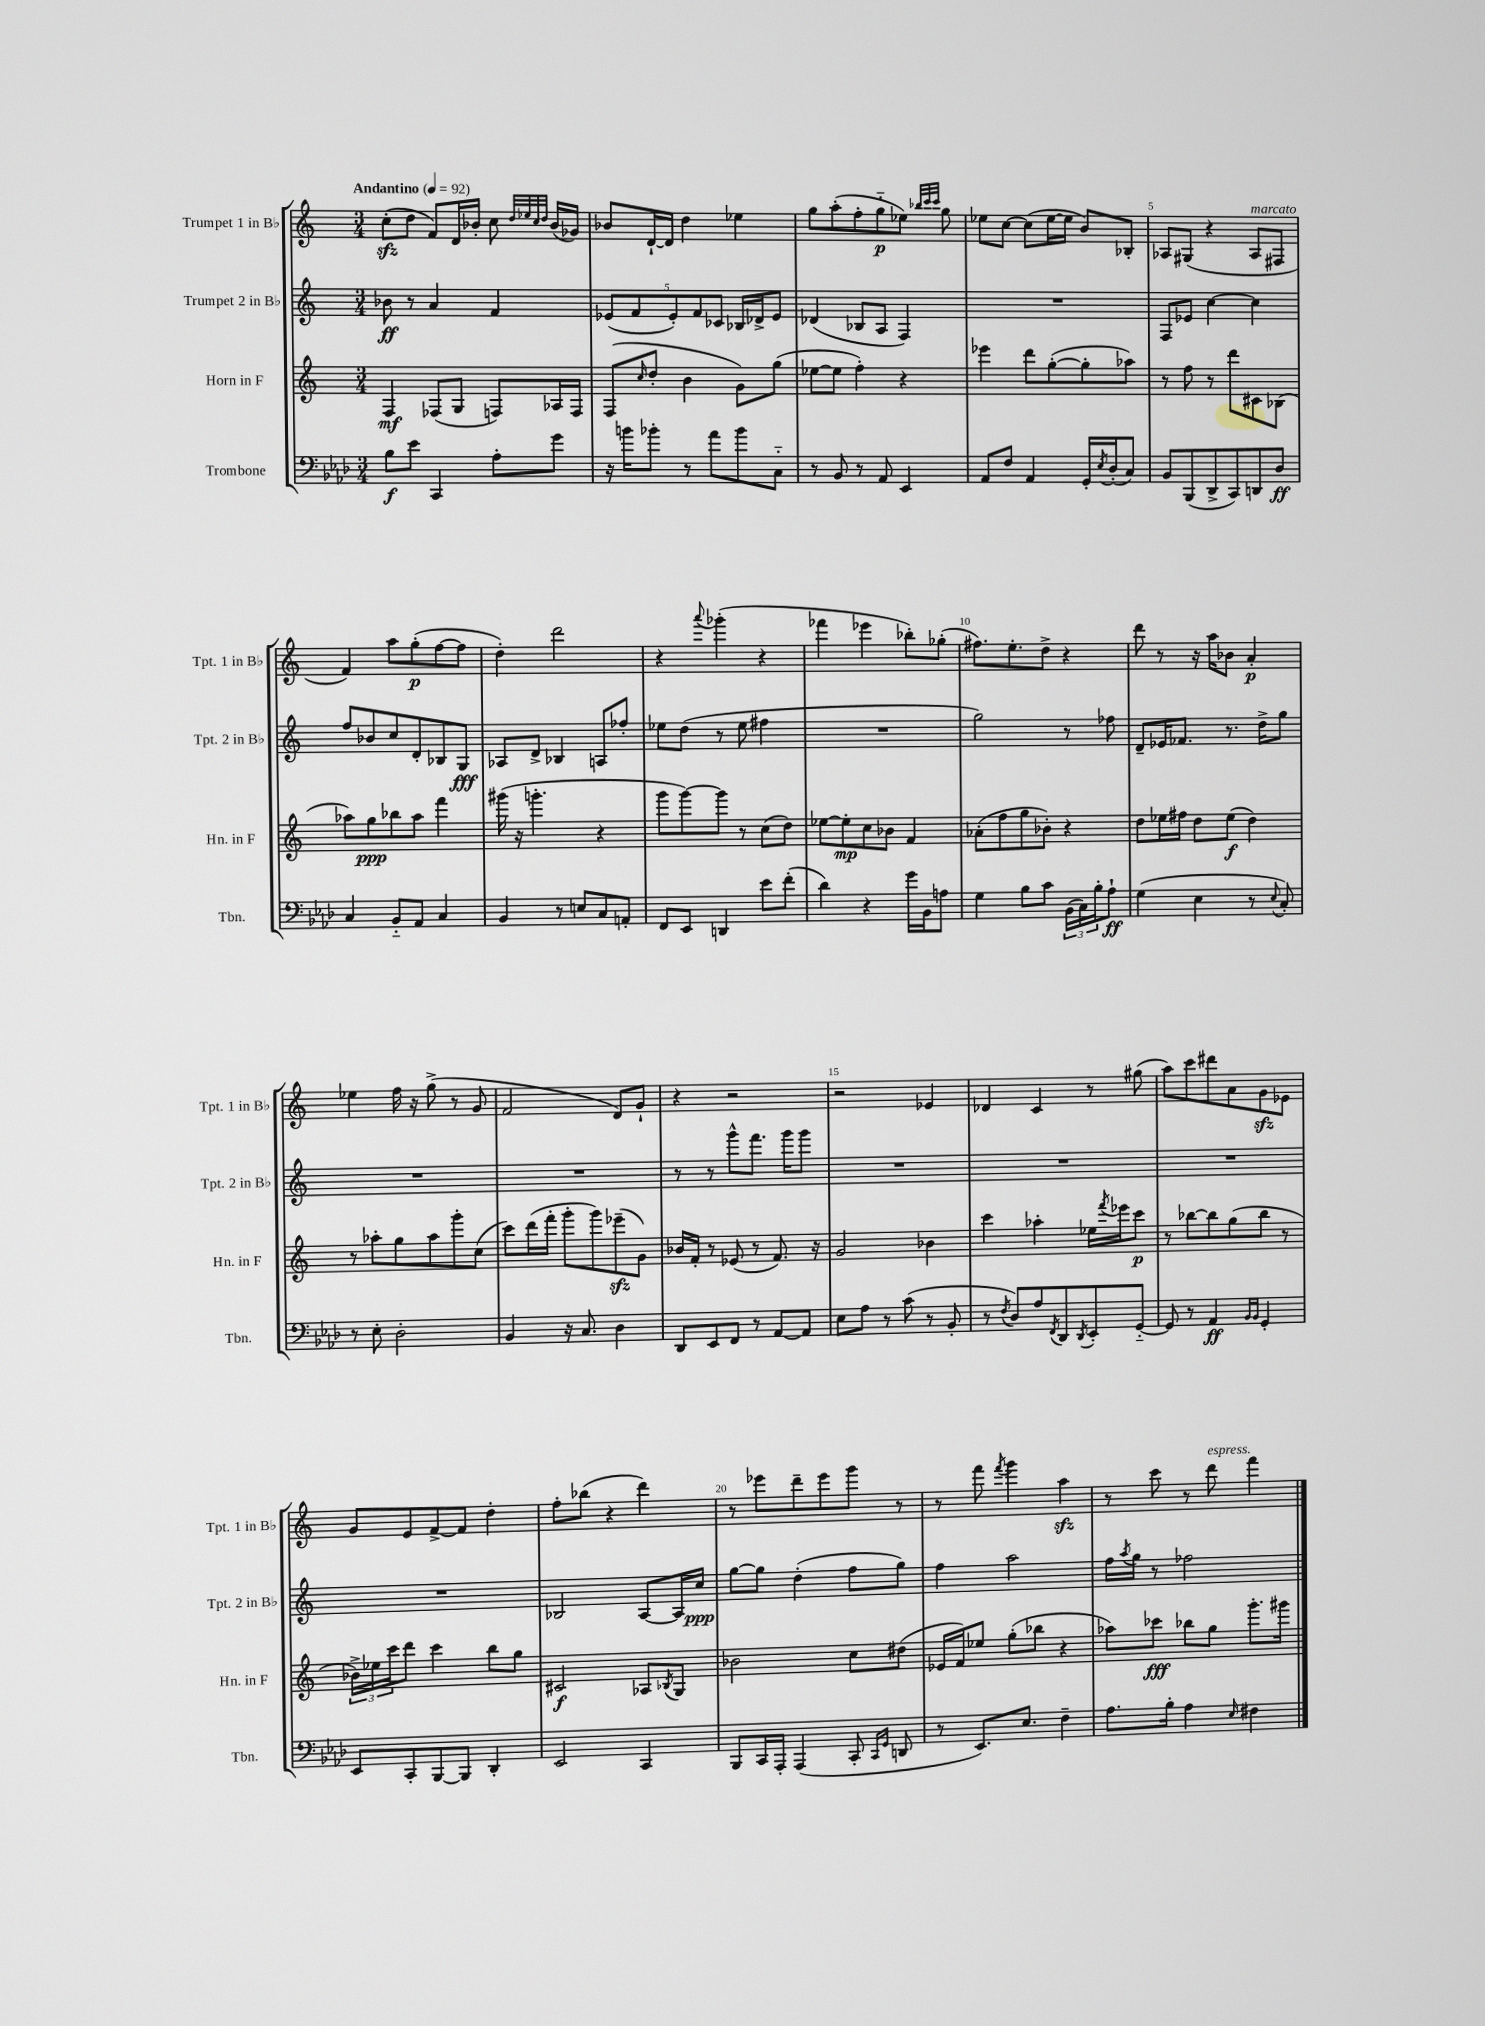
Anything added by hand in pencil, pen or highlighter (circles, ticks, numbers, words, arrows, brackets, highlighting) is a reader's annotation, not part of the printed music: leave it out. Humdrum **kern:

**kern	**dynam	**kern	**dynam	**kern	**dynam	**kern	**dynam
*part4	*part4	*part3	*part3	*part2	*part2	*part1	*part1
*staff4	*staff4	*staff3	*staff3	*staff2	*staff2	*staff1	*staff1
*I"Trombone	*	*I"Horn in F	*	*I"Trumpet 2 in B♭	*	*I"Trumpet 1 in B♭	*
*I'Tbn.	*	*I'Hn. in F	*	*I'Tpt. 2 in B♭	*	*I'Tpt. 1 in B♭	*
*clefF4	*	*clefG2	*	*clefG2	*	*clefG2	*
*k[b-e-a-d-]	*	*k[]	*	*k[]	*	*k[]	*
*M3/4	*	*M3/4	*	*M3/4	*	*M3/4	*
*MM92	*	*MM92	*	*MM92	*	*MM92	*
=1	=1	=1	=1	=1	=1	=1	=1
!	!	!	!	!	!	!LO:TX:a:B:t=Andantino	!
8B-\L	f	4F/	mf	8b-X\	ff	(8cczz'\L	.
8e-\J	.	.	.	8r	.	8dd\J	.
4CC/	.	(8F-X/L	.	4a/	.	8f/L)	.
.	.	8G/J	.	.	.	16d/L	.
.	.	.	.	.	.	16b-X'/JJ	.
8A-'\L	.	8Fn/L)	.	4f/	.	8cc\	.
.	.	.	.	.	.	32qqdd/LLL	.
.	.	.	.	.	.	32qqee-X/	.
.	.	.	.	.	.	32qqcc/	.
.	.	.	.	.	.	32qqdd/JJJ	.
8g\J	.	16A-X/L	.	.	.	(16b-/LL	.
.	.	16F/JJ	.	.	.	16g-X/JJ)	.
=2	=2	=2	=2	=2	=2	=2	=2
16r	.	(8F/L	.	(10e-X/L	.	8b-X/L	.
16bn\KL	.	.	.	.	.	.	.
.	.	.	.	10f/	.	.	.
.	.	16qqcc/	.	.	.	.	.
8b-X'\J	.	8dd'/J	.	.	.	[16d`/L	.
.	.	.	.	.	.	16d/JJ]	.
.	.	.	.	10e-'/)	.	.	.
8r	.	4b\	.	.	.	4dd\	.
.	.	.	.	10f/	.	.	.
8a-\L	.	.	.	.	.	.	.
.	.	.	.	10c-X/J	.	.	.
8b-\	.	8g\L)	.	16B-X/LL	.	4ee-X\	.
.	.	.	.	16d-X^/J	.	.	.
8C\J	.	(8gg\J	.	8e-/J	.	.	.
=3	=3	=3	=3	=3	=3	=3	=3
8r	.	[8ee-X\L	.	(4d-X/	.	8gg\L	.
8BB-/	.	8ee-\J]	.	.	.	(8aa'\	.
8r	.	4ff'\)	.	8B-X/L	.	8ff'\	.
8AA-/	.	.	.	8A/J	.	8gg\	p
4EE-/	.	4r	.	4F/)	.	8ee-X\J)	.
.	.	.	.	.	.	32qqbb-X/LLL	.
.	.	.	.	.	.	32qqccc/	.
.	.	.	.	.	.	32qqccc/JJJ	.
.	.	.	.	.	.	8gg\	.
=4	=4	=4	=4	=4	=4	=4	=4
8AA-/L	.	4eee-X\	.	2.r	.	8ee-X\L	.
8F/J	.	.	.	.	.	[8cc\J	.
4AA-/	.	8ddd\L	.	.	.	(8cc\L]	.
.	.	([8gg'\	.	.	.	[16ee-\L	.
.	.	.	.	.	.	16ee-\JJ]	.
16GG'/LL	.	8gg'\]	.	.	.	8b/L)	.
8qE-/	.	.	.	.	.	.	.
(16D-'/J	.	.	.	.	.	.	.
8C/J)	.	8aa-X\J)	.	.	.	8B-X'/J	.
=5	=5	=5	=5	=5	=5	=5	=5
8BB-/L	.	8r	.	8F/L	.	8A-X/L	.
(8BBB-/	.	8ff\	.	8e-X/J	.	(8G#X/J	.
8DD-^/	.	8r	.	[4cc\	.	4r	.
8CC/)	.	8ddd\L	.	.	.	.	.
!	!	!	!	!	!	!LO:TX:a:i:t=marcato	!
8DDn/	.	8c#X\	.	4cc\]	.	8A-/L	.
8D-/J	ff	(8B-X\J	.	.	.	8F#X/J	.
!!LO:LB:g=z
=6	=6	=6	=6	=6	=6	=6	=6
4C/	.	8aa-X\L)	.	8ff/L	.	4f/)	.
.	.	8gg\	ppp	8b-X/	.	.	.
8BB-/L	.	8bb-X\	.	8cc/	.	8aa\L	.
8AA-/J	.	8aa-\J	.	8d'/	.	(8gg'\	p
4C/	.	4fff\	.	8B-X/	.	[8ff\	.
.	.	.	.	8G/J	fff	8ff\J]	.
=7	=7	=7	=7	=7	=7	=7	=7
4BB-/	.	(16ggg#X\	.	8A-X/L	.	4dd'\)	.
.	.	16r	.	.	.	.	.
.	.	4.gggn'\	.	8d^/J	.	.	.
8r	.	.	.	4B-X/	.	2ddd\	.
8En/L	.	.	.	.	.	.	.
8C/	.	4r	.	8An/L	.	.	.
8AAn'/J	.	.	.	8ff-X'/J	.	.	.
=8	=8	=8	=8	=8	=8	=8	=8
8FF/L	.	8ggg\L	.	8ee-X\L	.	4r	.
8EE-/J	.	[8ggg\)	.	(8dd\J	.	.	.
.	.	.	.	.	.	8qqaaa/	.
4DDn/	.	8ggg\J]	.	8r	.	(4ggg-X'\	.
.	.	8r	.	8ee-\	.	.	.
8e-\L	.	(8cc\L	.	4ff#X\	.	4r	.
(8f'\J	.	8dd\J)	.	.	.	.	.
=9	=9	=9	=9	=9	=9	=9	=9
4d-\)	.	[8ee-X\L	.	2.r	.	4fff-X\	.
.	.	8ee-'\]	mp	.	.	.	.
4r	.	8cc\	.	.	.	4eee-X\	.
.	.	8b-X\J	.	.	.	.	.
16g\LL	.	4f/	.	.	.	8bb-X'\L)	.
16BB-\J	.	.	.	.	.	.	.
8An\J	.	.	.	.	.	(8gg-X'\J	.
=10	=10	=10	=10	=10	=10	=10	=10
4G\	.	(8a-X'\L	.	2gg\)	.	8.ff#X\L)	.
.	.	8ff\	.	.	.	.	.
.	.	.	.	.	.	8.ee'\	.
8B-\L	.	8gg\	.	.	.	.	.
8c\J	.	8b-X'\J)	.	.	.	8dd^\J	.
(24BB-\LL	.	4r	.	8r	.	4r	.
24C\)	.	.	.	.	.	.	.
24B-'\J	.	.	.	.	.	.	.
8A-`\J	ff	.	.	8ff-X\	.	.	.
=11	=11	=11	=11	=11	=11	=11	=11
(4G\	.	8dd\L	.	8d~/L	.	8ddd\	.
.	.	16ee-X\L	.	16e-X/K	.	8r	.
.	.	16ff#X\JJ	.	8.f-X/J	.	.	.
4E-\	.	8dd\L	.	.	.	16r	.
.	.	.	.	.	.	16aa\KL	.
.	.	(8ee-\J	f	8.r	.	8b-X\J	.
8r	.	4dd\)	.	.	.	4a'/	p
.	.	.	.	16dd^\KL	.	.	.
8qqE-/	.	.	.	.	.	.	.
8C'/)	.	.	.	8gg\J	.	.	.
!!LO:LB:g=z
=12	=12	=12	=12	=12	=12	=12	=12
8r	.	8r	.	2.r	.	4ee-X\	.
8E-'\	.	8aa-X'\L	.	.	.	.	.
2D-'\	.	8gg\	.	.	.	16ff\	.
.	.	.	.	.	.	16r	.
.	.	8aa-\	.	.	.	(8gg^\	.
.	.	8ggg'\	.	.	.	8r	.
.	.	(8cc\J	.	.	.	8g/	.
=13	=13	=13	=13	=13	=13	=13	=13
4BB-/	.	8ccc\L)	.	2.r	.	2f/	.
.	.	(16ddd\L	.	.	.	.	.
.	.	16fff'\JJ	.	.	.	.	.
16r	.	8ggg'\L	.	.	.	.	.
8.C/	.	.	.	.	.	.	.
.	.	8ggg\)	.	.	.	.	.
4D-\	.	(8eee-Xzz~\	.	.	.	8d/L)	.
.	.	8g\J)	.	.	.	8g`/J	.
=14	=14	=14	=14	=14	=14	=14	=14
8DD-/L	.	16b-X/LL	.	8r	.	4r	.
.	.	16f'/JJ	.	.	.	.	.
8EE-/	.	8r	.	8r	.	.	.
8FF/J	.	(8e-X/	.	8ggg^^\L	.	2r	.
8r	.	8r	.	8.fff\J	.	.	.
[8AA-/L	.	8.f/)	.	.	.	.	.
.	.	.	.	16ggg\KL	.	.	.
8AA-/J]	.	.	.	8ggg\J	.	.	.
.	.	16r	.	.	.	.	.
=15	=15	=15	=15	=15	=15	=15	=15
8E-\L	.	2g/	.	2.r	.	2r	.
8A-\J	.	.	.	.	.	.	.
8r	.	.	.	.	.	.	.
(8c\	.	.	.	.	.	.	.
8r	.	4b-X\	.	.	.	4e-X/	.
8BB-'/	.	.	.	.	.	.	.
=16	=16	=16	=16	=16	=16	=16	=16
8r	.	4ccc\	.	2.r	.	4d-X/	.
8qF/	.	.	.	.	.	.	.
8D-/L)	.	.	.	.	.	.	.
8A-/	.	4aa-X'\	.	.	.	4c/	.
8qFF/	.	.	.	.	.	.	.
8DD-/	.	.	.	.	.	.	.
8qDD-/	.	.	.	.	.	.	.
8EE-'/	.	16ee-X\LL	.	.	.	8r	.
.	.	8qfff/	.	.	.	.	.
.	.	16eee-X\J	.	.	.	.	.
[8GG/J	.	8ccc\J	p	.	.	(8gg#X\	.
=17	=17	=17	=17	=17	=17	=17	=17
8GG/]	.	8r	.	2.r	.	8aa\L)	.
8r	.	[8bb-X\L	.	.	.	8ccc\	.
4AA-/	ff	8bb-\]	.	.	.	8ddd#X\	.
.	.	(8gg\	.	.	.	8a\	.
16qqBB-/LL	.	.	.	.	.	.	.
16qqBB-/JJ	.	.	.	.	.	.	.
4GG'/	.	8bb-\J	.	.	.	8gzz\	.
.	.	8r	.	.	.	8e-X\J	.
!!LO:LB:g=z
=18	=18	=18	=18	=18	=18	=18	=18
8EE-/L	.	24b-X^\LL)	.	2.r	.	8g/L	.
.	.	24ee-X\	.	.	.	.	.
.	.	24ccc\J	.	.	.	.	.
8CC'/	.	8ddd\J	.	.	.	8e/	.
[8BBB-/	.	4ccc\	.	.	.	[8f^/	.
8BBB-/J]	.	.	.	.	.	8f/J]	.
4DD-'/	.	8bb\L	.	.	.	4dd'\	.
.	.	8gg\J	.	.	.	.	.
=19	=19	=19	=19	=19	=19	=19	=19
2EE-/	.	2c#X/	f	2B-X/	.	8ff'\L	.
.	.	.	.	.	.	(8bb-X\J	.
.	.	.	.	.	.	4r	.
4CC/	.	8A-X/L	.	[8A/L	.	4ddd\)	.
.	.	8qB-X/	.	.	.	.	.
.	.	8G/J	.	16A/L]	.	.	.
.	.	.	.	16cc/JJ	ppp	.	.
=20	=20	=20	=20	=20	=20	=20	=20
8BBB-/L	.	2b-X\	.	[8gg\L	.	8r	.
16CC/L	.	.	.	8gg\J]	.	8eee-X\L	.
16AAA-'/JJ	.	.	.	.	.	.	.
(4AAA-/	.	.	.	(4dd'\	.	8ddd~\	.
.	.	.	.	.	.	8eee-\	.
8CC'/	.	8cc\L	.	8ff\L	.	8ggg\J	.
16qqCC/LL	.	.	.	.	.	.	.
16qqGG/JJ	.	.	.	.	.	.	.
8DDn/	.	(8dd#X\J	.	8gg\J)	.	8r	.
=21	=21	=21	=21	=21	=21	=21	=21
8r	.	16e-X/LL	.	4ff\	.	8r	.
.	.	16f/J)	.	.	.	.	.
8.EE-/L)	.	8ee-X/J	.	.	.	8fff\	.
.	.	.	.	.	.	8qfff/	.
.	.	(8gg'\L	.	2aa\	.	4ggg\	.
8.E-/J	.	.	.	.	.	.	.
.	.	8bb-X\J	.	.	.	.	.
4F~\	.	4r	.	.	.	4aazz\	.
=22	=22	=22	=22	=22	=22	=22	=22
8.A-\L	.	8aa-X\L)	.	16ff\LL	.	8r	.
.	.	.	.	8qaa/	.	.	.
.	.	.	.	16gg\JJ	.	.	.
.	.	8ccc-X\J	fff	8r	.	8ccc\	.
16B-'\Jk	.	.	.	.	.	.	.
4A-\	.	8bb-X\L	.	2ff-X\	.	8r	.
!	!	!	!	!	!	!LO:TX:a:i:t=espress.	!
.	.	8gg\J	.	.	.	8ddd\	.
16qqE-/	.	.	.	.	.	.	.
4F#X\	.	8.ggg'\L	.	.	.	4fff\	.
.	.	16ggg#X\Jk	.	.	.	.	.
==	==	==	==	==	==	==	==
*-	*-	*-	*-	*-	*-	*-	*-
